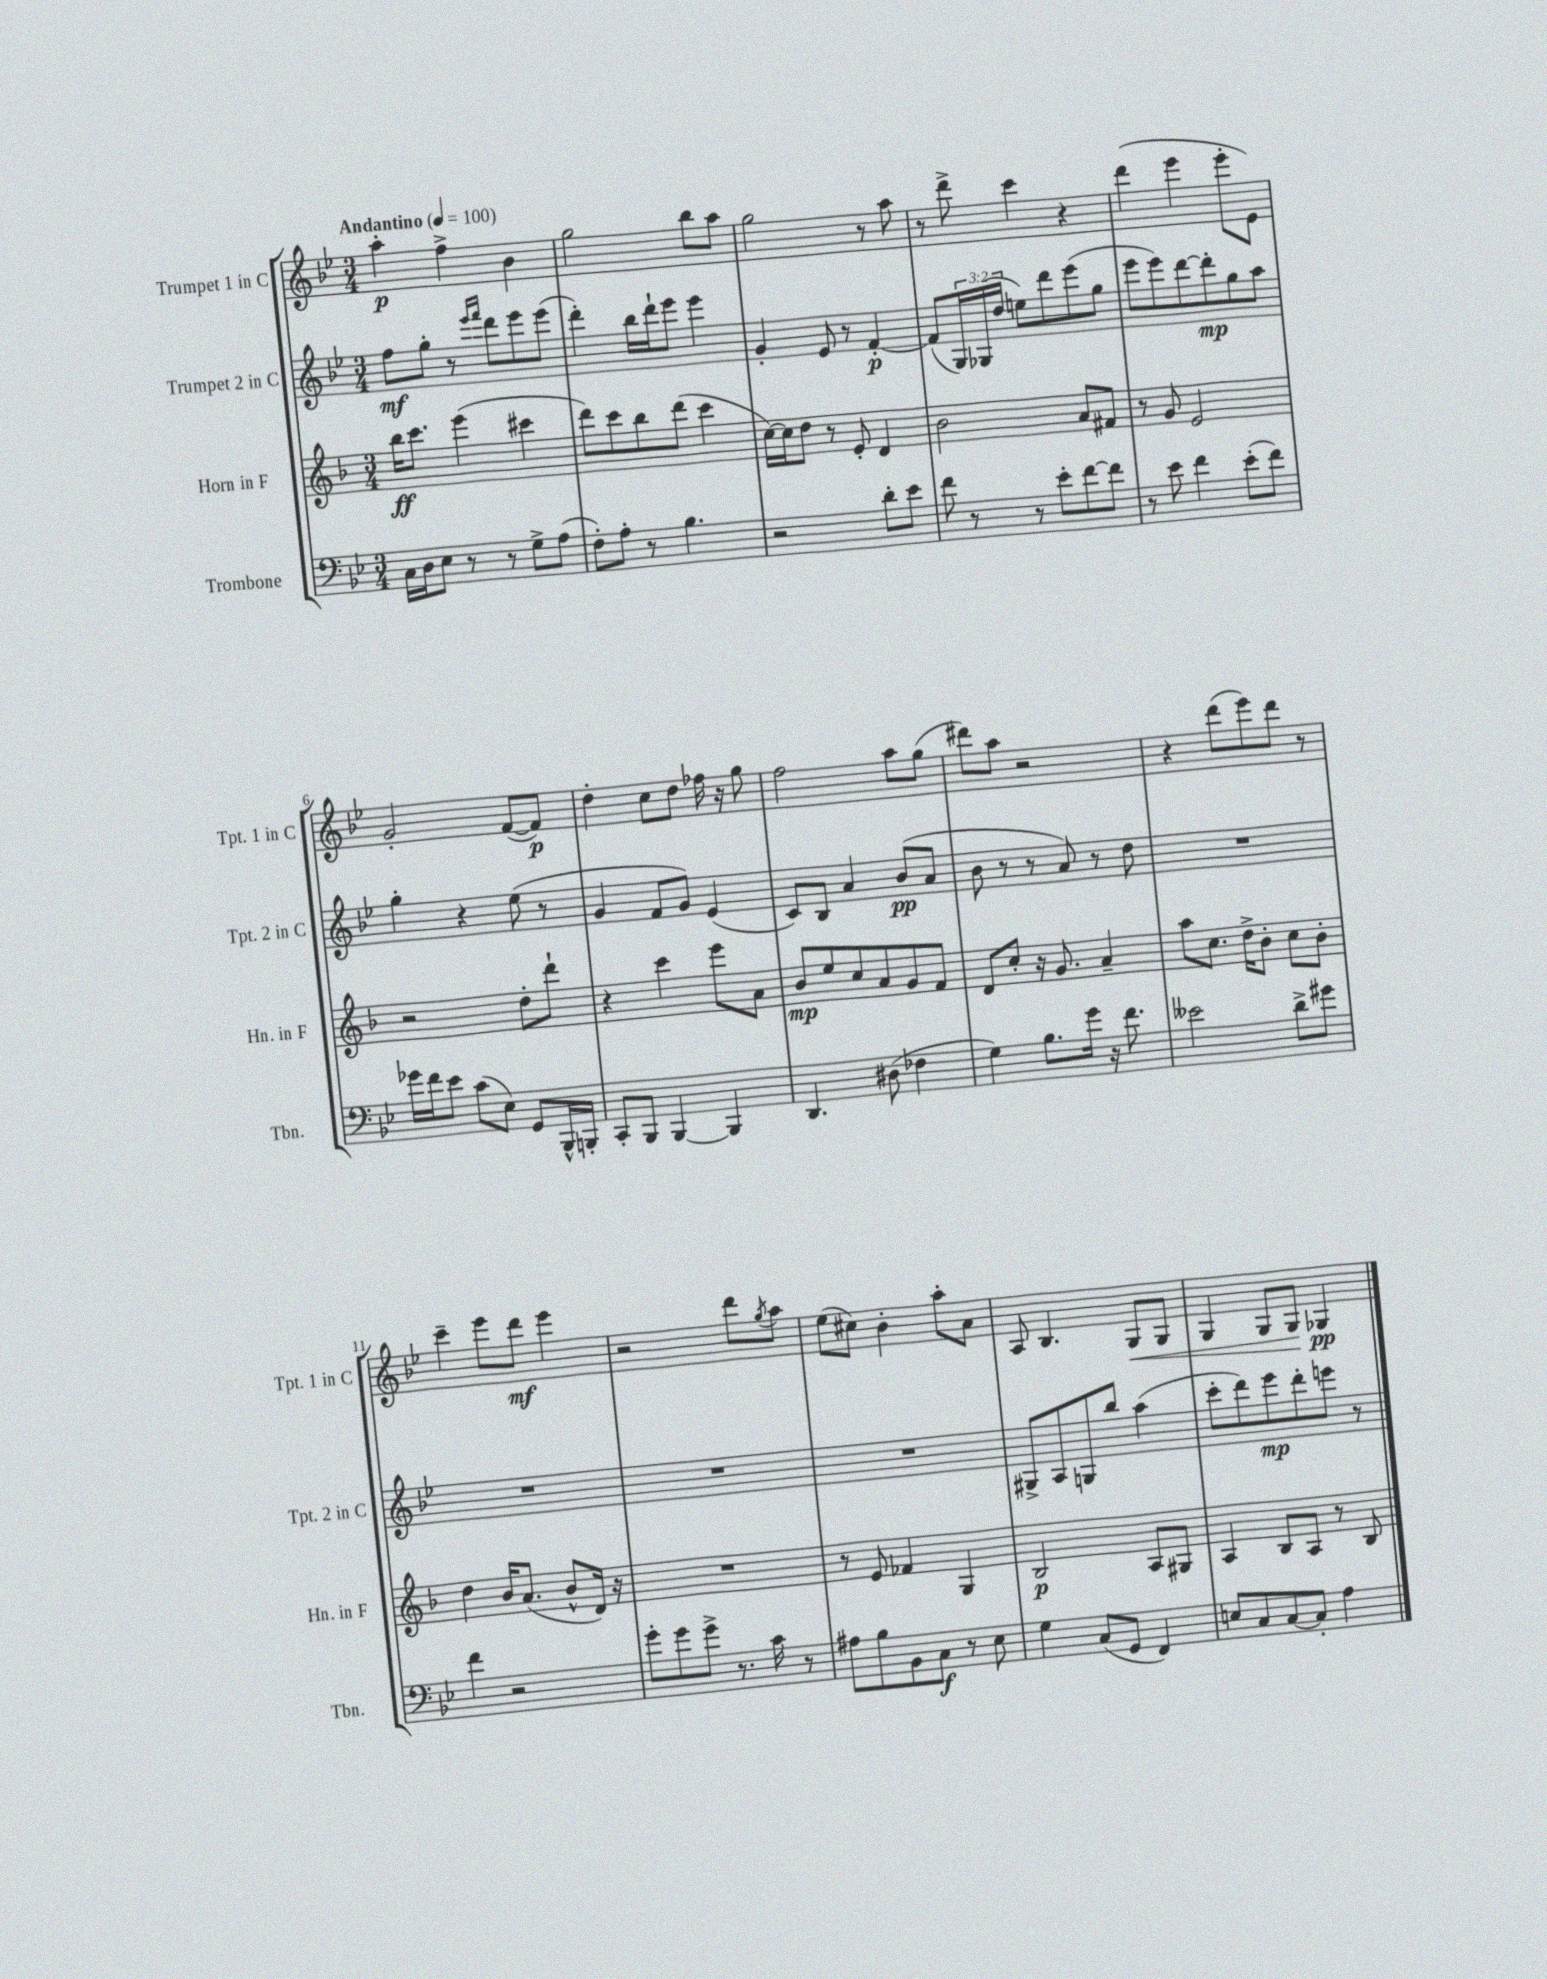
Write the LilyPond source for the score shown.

<<
\new StaffGroup <<
\new Staff = "s0" \with { instrumentName = "Trumpet 1 in C" shortInstrumentName = "Tpt. 1 in C" } {
    \clef treble \key bes \major \numericTimeSignature \time 3/4 \tempo "Andantino" 4 = 100
    a''4-.\p f''4-> bes'4 |
    g''2 bes''8 a''8 |
    g''2 r8 a''8 |
    r8 d'''8-> c'''4 r4 |
    d'''4( ees'''4 ees'''8-. ees'8) |
    g'2-. f'8~( f'8\p) |
    d''4-. c''8 d''8 fes''16 r16 g''8 |
    f''2 a''8 g''8( |
    dis'''8) a''8 r2 |
    r4 d'''8( ees'''8) d'''8 r8 |
    c'''4-- ees'''8 d'''8\mf ees'''4 |
    r2 d'''8 \acciaccatura { g''8 } a''8 |
    ees''8( cis''8) bes'4-. a''8-. a'8 |
    a8 bes4. g8\< g8 |
    g4 g8 g8\! ges4\pp \bar "|." |
}
\new Staff = "s1" \with { instrumentName = "Trumpet 2 in C" shortInstrumentName = "Tpt. 2 in C" } {
    \clef treble \key bes \major \numericTimeSignature \time 3/4 \override Staff.TupletNumber.text = #tuplet-number::calc-fraction-text
    f''8\mf g''8-. r8 \grace { ees'''16 f'''16 } d'''8 ees'''8 ees'''8( |
    d'''4-.) bes''16 d'''16-! ees'''8 ees'''4 |
    g'4-. ees'8 r8 f'4~-.\p |
    f'8( \tuplet 3/2 { g16) ges16( d''16 } e''8) d'''8 ees'''8( g''8 |
    ees'''8 ees'''8) d'''8~ d'''8-.\mp g''8 a''8 |
    g''4-. r4 ees''8( r8 |
    g'4 f'8 g'8) ees'4( |
    c'8) bes8 a'4 bes'8\pp( a'8 |
    bes'8 r8 r8 a'8) r8 d''8 |
    R2. |
    R2. |
    R2. |
    R2. |
    gis8-> a8 g8 bes''8 a''4( |
    c'''8-. d'''8) ees'''8\mp d'''8-. e'''8 r8 \bar "|." |
}
\new Staff = "s2" \with { instrumentName = "Horn in F" shortInstrumentName = "Hn. in F" } {
    \clef treble \key f \major \numericTimeSignature \time 3/4
    bes''16\ff c'''8. e'''4( cis'''4 |
    d'''8) c'''8 bes''8 d'''8( c'''4 |
    c''16~) c''16 d''8 r8 e'8-. d'4 |
    bes'2 a'8 fis'8 |
    r8 g'8 e'2 |
    r2 d''8-. d'''8-! |
    r4 c'''4 e'''8 a'8 |
    bes'8\mp e''8 c''8 a'8 g'8 f'8 |
    d'8 c''8-. r16 g'8. a'4-- |
    a''8 c''8. d''16-> bes'8-. c''8 bes'8-. |
    d''4 bes'16 a'8.( bes'8-^ d'16) r16 |
    R2. |
    r8 e'8 fes'4 g4 |
    bes2\p a8 gis8 |
    a4 bes8 a8 r8 bes8 \bar "|." |
}
\new Staff = "s3" \with { instrumentName = "Trombone" shortInstrumentName = "Tbn." } {
    \clef bass \key bes \major \numericTimeSignature \time 3/4
    c16 d16 ees8 r8 r8 g8-> a8( |
    f8-.) a8-. r8 bes4. |
    r2 d'8-. ees'8 |
    f'8 r8 r8 ees'8-. f'8~ f'8 |
    r8 ees'8 f'4 ees'8-.( f'8) |
    ges'16 f'16 ees'8 c'8( ees8) g,8 bes,,16-^ b,,16-. |
    c,8-. bes,,8 bes,,4~ bes,,4 |
    d,4. dis8( fes4 |
    g4) bes8. g'16 r16 f'8. |
    eeses'2 d'8-> gis'8 |
    f'4 r2 |
    g'8-. g'8 g'8-> r8. c'16 r8 |
    ais8 bes8 bes,8 c8\f r8 ees8 |
    g4 c8( g,8 f,4) |
    e8 c8 c8~ c8-. a4 \bar "|." |
}
>>
>>
